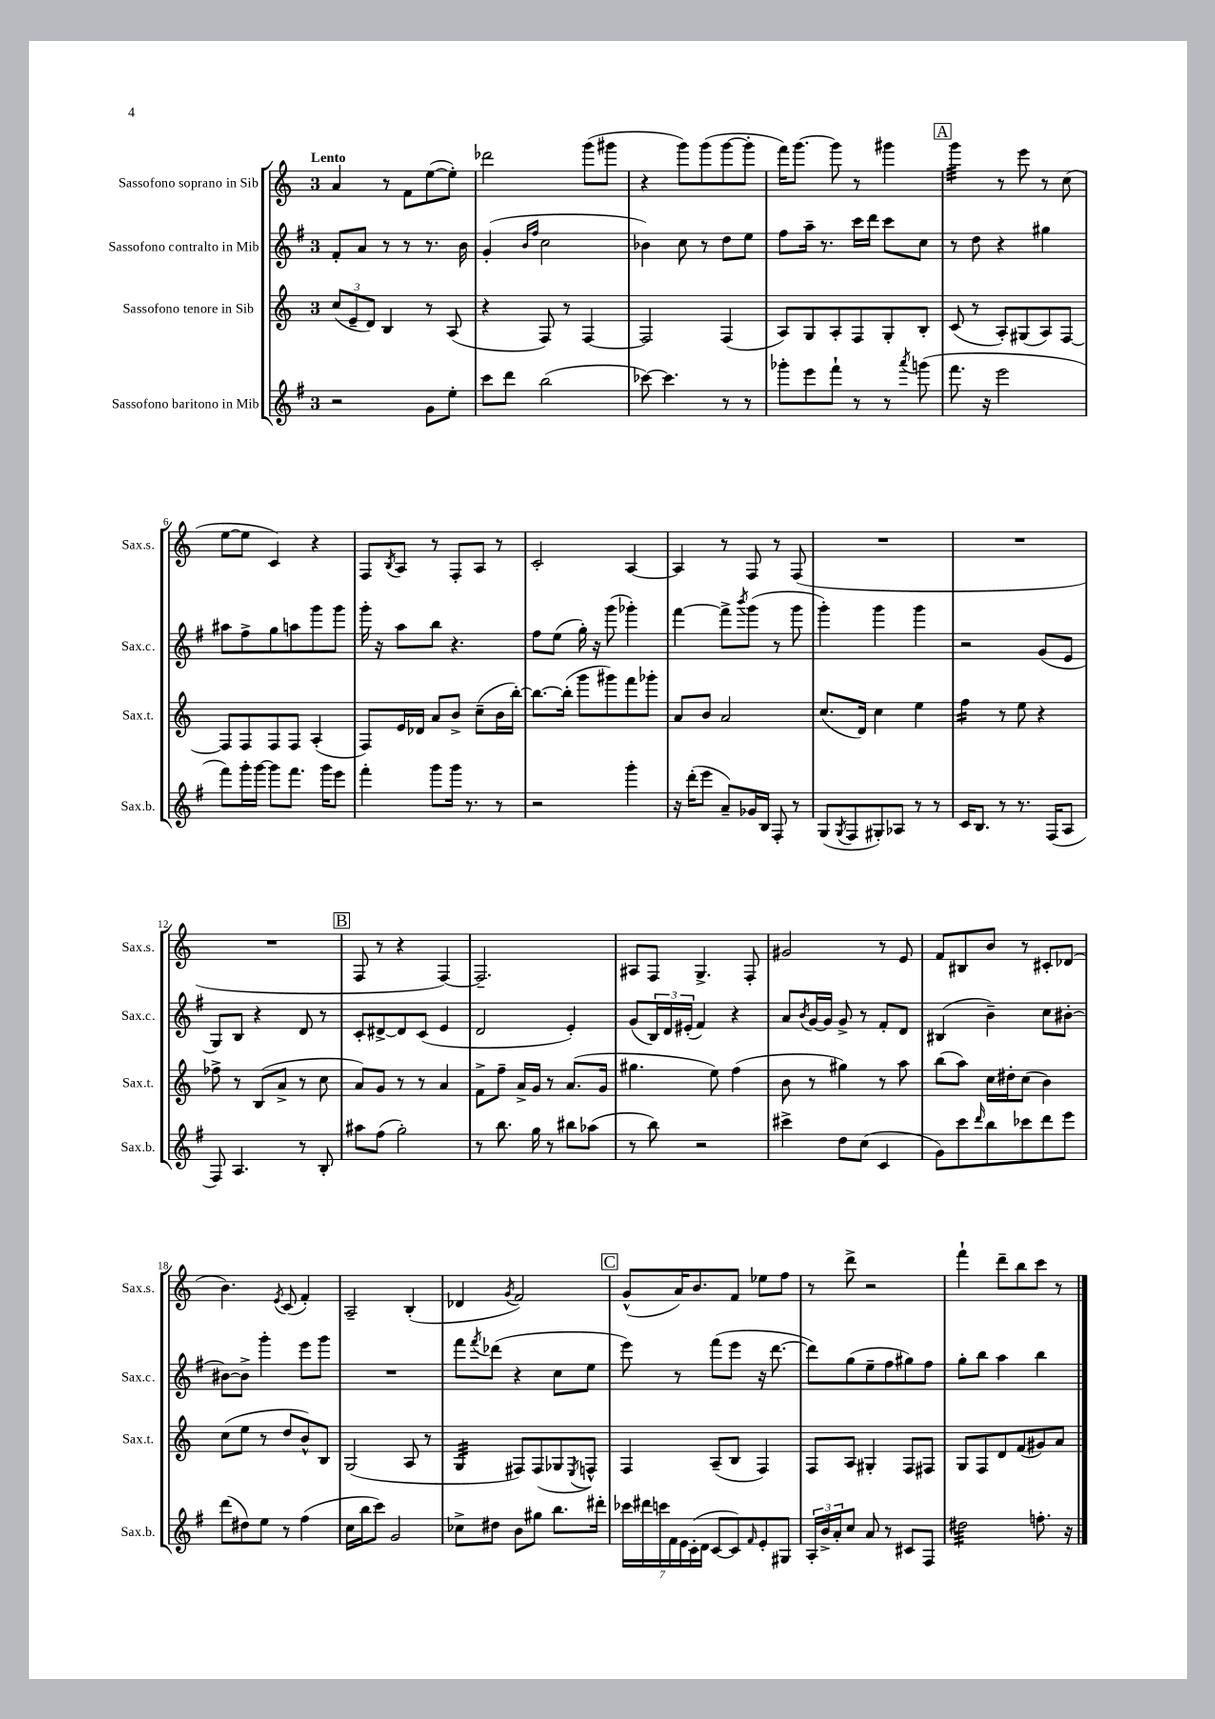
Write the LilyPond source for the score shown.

<<
\new StaffGroup <<
\new Staff = "s0" \with { instrumentName = "Sassofono soprano in Sib" shortInstrumentName = "Sax.s." } {
    \clef treble \key c \major \once \override Staff.TimeSignature.style = #'single-digit \time 3/4 \tempo "Lento"
    a'4 r8 f'8 e''8~( e''8-.) |
    des'''2 g'''8( gis'''8 |
    r4 g'''8) g'''8( g'''8~ g'''8-. |
    f'''16) g'''8.~ g'''8 r8 gis'''4 |
    \mark \markup { \box "A" } g'''4:32 r8 e'''8 r8 c''8( |
    e''8~ e''8 c'4) r4 |
    f8 \acciaccatura { b8 } a8 r8 f8-. a8 r8 |
    c'2-. a4~ |
    a4 r8 f8 r8 f8( |
    R2. |
    R2. |
    R2. |
    \mark \markup { \box "B" } f8 r8 r4 f4~) |
    f2.-- |
    ais8 f8 g4.-> f8-. |
    gis'2 r8 e'8 |
    f'8 bis8 b'8 r8 cis'8-. des'8( |
    b'4.) \acciaccatura { e'8 } c'8( f'4-.) |
    a2-- b4-.( |
    des'4 \acciaccatura { g'8 } f'2) |
    \mark \markup { \box "C" } g'8-^( a'16) b'8. f'8 ees''8 f''8 |
    r8 d'''8-> r2 |
    f'''4-! d'''8-- b''8 c'''8 r8 \bar "|." |
}
\new Staff = "s1" \with { instrumentName = "Sassofono contralto in Mib" shortInstrumentName = "Sax.c." } {
    \clef treble \key g \major \once \override Staff.TimeSignature.style = #'single-digit \time 3/4
    fis'8-. a'8 r8 r8 r8. b'16 |
    g'4-.( \grace { b'16 fis''16 } c''2 |
    bes'4) c''8 r8 d''8 e''8 |
    fis''8 a''16-- r8. c'''16 d'''16 c'''8 c''8 |
    \mark \markup { \box "A" } r8 d''8 r4 gis''4 |
    ais''8 fis''8-> g''8 a''8 g'''8 g'''8 |
    g'''16-. r16 a''8 b''8 r4. |
    fis''8 e''8( g''16-.) r16 g'''8( ges'''4-.) |
    fis'''4~ fis'''8-> \acciaccatura { b'''8 } g'''8( r8 g'''8 |
    g'''4-.) g'''4 g'''4 |
    r2 g'8( e'8 |
    g8) b8 r4 d'8 r8 |
    \mark \markup { \box "B" } c'8-. dis'8~-> dis'8 c'8( e'4 |
    d'2 e'4-.) |
    g'8( \tuplet 3/2 { b16) d'16 eis'16-.( } fis'4) r4 |
    a'8 \acciaccatura { b'8 } g'16~ g'16 g'8-> r8 fis'8-. d'8 |
    bis4( b'4--) c''8 bis'8~-. |
    bis'8~ bis'8-> g'''4-. e'''8 g'''8 |
    R2. |
    fis'''8 \acciaccatura { fis'''8 } des'''8( r4 c''8 e''8 |
    \mark \markup { \box "C" } e'''8) r8 fis'''8( e'''8 r16 d'''8.~ |
    d'''8) g''8( e''8-- fis''8 gis''8) fis''8 |
    g''8-. b''8 a''4 b''4 \bar "|." |
}
\new Staff = "s2" \with { instrumentName = "Sassofono tenore in Sib" shortInstrumentName = "Sax.t." } {
    \clef treble \key c \major \once \override Staff.TimeSignature.style = #'single-digit \time 3/4
    \tuplet 3/2 { c''8( e'8-- d'8) } b4 r8 a8( |
    r4 f8) r8 f4~ |
    f2 f4( |
    a8) g8 a8-. f8 g8-. b8-. |
    \mark \markup { \box "A" } c'8( r8 a8-.) gis8( a8) f8~ |
    f8 f8 f8 f8 a4-.( |
    f8) e'16 des'16 a'8 b'8-> c''8--( b'16 b''16~-.) |
    b''8.~ b''16-.( g'''8 gis'''8) f'''8 ges'''8-. |
    a'8 b'8 a'2 |
    c''8.( d'16) c''4 e''4 |
    f''4:16 r8 e''8 r4 |
    fes''8-> r8 b8( a'8-> r8 c''8 |
    \mark \markup { \box "B" } a'8) g'8 r8 r8 a'4 |
    f'8-> f''8-- a'16-> g'16 r8 a'8.( g'16 |
    gis''4. e''8) f''4( |
    b'8 r8 gis''4) r8 a''8 |
    b''8( a''8) c''16 dis''16-. c''8( b'4) |
    c''8( e''8 r8 d''8 b'8-^) b8 |
    g2( a8 r8 |
    g4:32 fis8) fis8( ges8 \acciaccatura { e8 } f8-^) |
    \mark \markup { \box "C" } f4 a8--( b8 f4) |
    f8 a8 gis4-. f8 fis8 |
    g8 f8 d'8 f'8( gis'8) a'8 \bar "|." |
}
\new Staff = "s3" \with { instrumentName = "Sassofono baritono in Mib" shortInstrumentName = "Sax.b." } {
    \clef treble \key g \major \once \override Staff.TimeSignature.style = #'single-digit \time 3/4
    r2 g'8 e''8-. |
    c'''8 d'''8 b''2( |
    ces'''8~) ces'''4. r8 r8 |
    ges'''8-. e'''8 fis'''8-! r8 r8 \acciaccatura { a'''8 } g'''8( |
    \mark \markup { \box "A" } fis'''8. r16 e'''2 |
    fis'''8) g'''16-. g'''16~ g'''8 fis'''8. g'''16 e'''8 |
    fis'''4-. g'''8 g'''16 r8. r8 |
    r2 g'''4-. |
    r16 d'''16-.( e'''8 a'8--) ges'16 b16 fis8-. r8 |
    g8( \acciaccatura { g8 } fis8 gis8-.) aes8 r8 r8 |
    c'16 b8. r8 r8. fis16( a8 |
    fis8) a4. r8 b8-. |
    \mark \markup { \box "B" } ais''8 fis''8( g''2-.) |
    r8 b''8. g''16 r8 bis''8 aes''8( |
    r8 b''8) r2 |
    cis'''4-> d''8 c''8( c'4 |
    g'8) c'''8 \grace { d'''16 } b''8 ces'''8 d'''8 e'''8 |
    d'''8( dis''8) e''8 r8 fis''4( |
    c''16 b''16 c'''8) g'2 |
    ces''8-> dis''8 b'8 gis''8 b''8. dis'''16-. |
    \mark \markup { \box "C" } \tuplet 7/4 { ces'''16 dis'''16 c'''16 fis'16 e'16 c'16-.( d'16 } c'8~ c'8) \grace { fis'16 } e'8-. gis8 |
    \tuplet 3/2 { a16-. b'16-> a'16-. } c''8 a'8 r8 cis'8 fis8 |
    dis''2:32 f''8.-. r16 \bar "|." |
}
>>
>>
